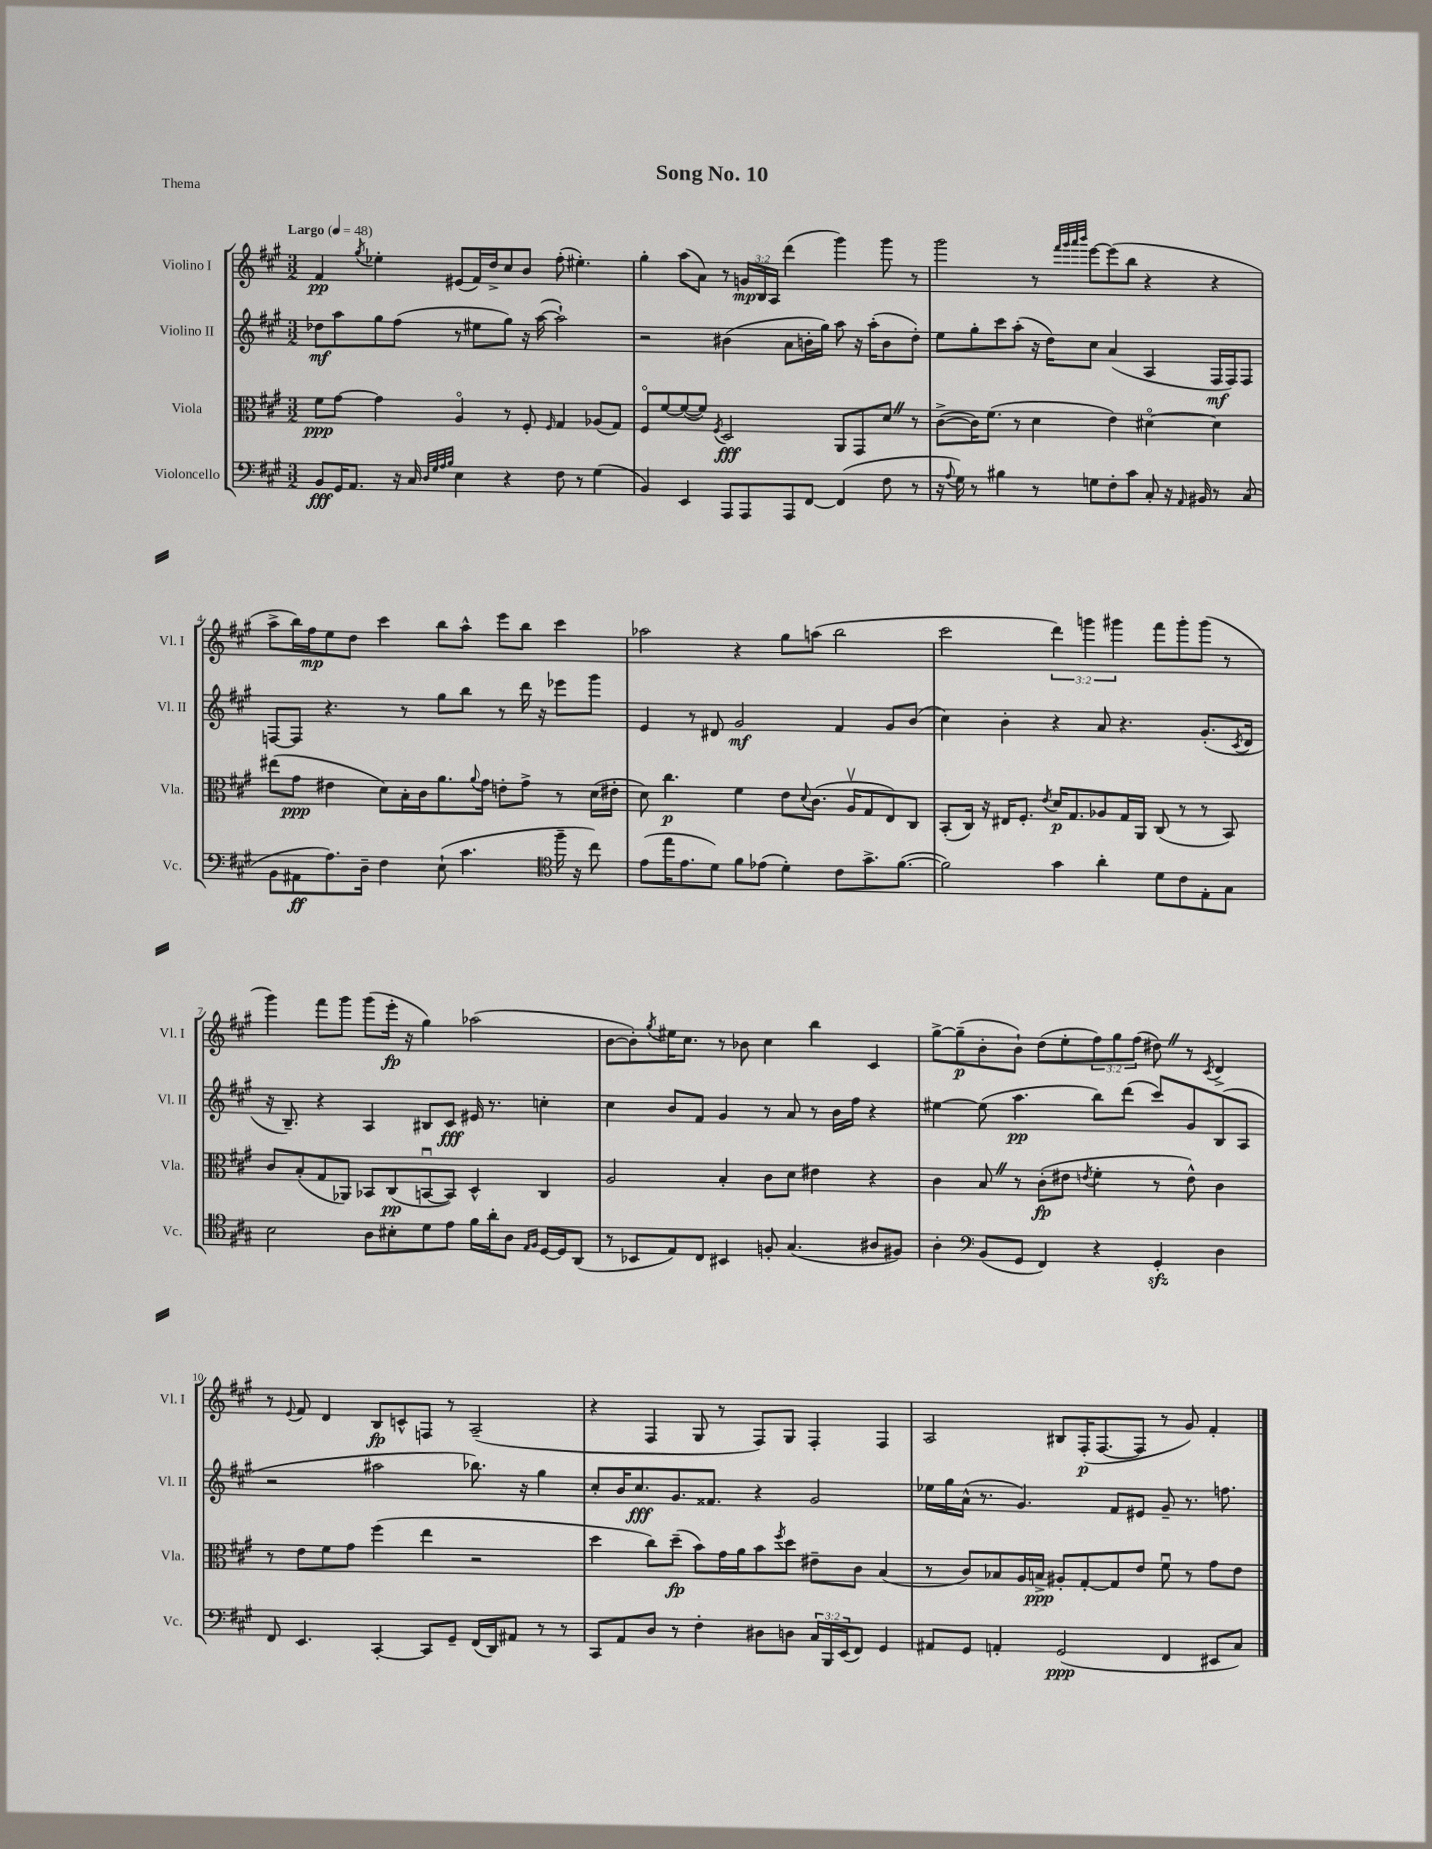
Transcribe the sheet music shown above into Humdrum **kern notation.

**kern	**dynam	**kern	**dynam	**kern	**dynam	**kern	**dynam
*part4	*part4	*part3	*part3	*part2	*part2	*part1	*part1
*staff4	*staff4	*staff3	*staff3	*staff2	*staff2	*staff1	*staff1
*I"Violoncello	*	*I"Viola	*	*I"Violino II	*	*I"Violino I	*
*I'Vc.	*	*I'Vla.	*	*I'Vl. II	*	*I'Vl. I	*
*clefF4	*	*clefC3	*	*clefG2	*	*clefG2	*
*k[f#c#g#]	*	*k[f#c#g#]	*	*k[f#c#g#]	*	*k[f#c#g#]	*
*M3/2	*	*M3/2	*	*M3/2	*	*M3/2	*
*MM48	*	*MM48	*	*MM48	*	*MM48	*
=1	=1	=1	=1	=1	=1	=1	=1
!	!	!	!	!	!	!LO:TX:a:B:t=Largo	!
8BB/L	fff	8f#\L	ppp	8dd-X\L	mf	4f#/	pp
16GG#/K	.	[8g#\J	.	8aa\	.	.	.
8.AA/J	.	.	.	.	.	.	.
.	.	.	.	.	.	8qgg#/	.
.	.	4g#\]	.	8gg#\	.	4ee-X'\	.
16r	.	.	.	(8ff#\J	.	.	.
16C#/	.	.	.	.	.	.	.
32qqD/LLL	.	.	.	.	.	.	.
32qqG#/	.	.	.	.	.	.	.
32qqA/	.	.	.	.	.	.	.
32qqB/JJJ	.	.	.	.	.	.	.
4E\	.	4A/	.	8r	.	(8e#X/L	.
.	.	.	.	8ee#X\L	.	16f#/L)	.
.	.	.	.	.	.	16dd^/J	.
4r	.	8r	.	8gg#\J)	.	8cc#/	.
.	.	8F#'/	.	16r	.	8b/J	.
.	.	.	.	([16aa\	.	.	.
.	.	16qqF#/	.	.	.	.	.
8F#\	.	4G#/	.	2aa`\])	.	(8ff#'\	.
8r	.	.	.	.	.	4.ee#X'\)	.
(4G#\	.	(8A-X/L	.	.	.	.	.
.	.	8G#/J)	.	.	.	.	.
=2	=2	=2	=2	=2	=2	=2	=2
4BB/)	.	8F#/L	.	2r	.	4gg#'\	.
.	.	[8f#/	.	.	.	.	.
4EE/	.	(8f#/_	.	.	.	(8aa\L	.
.	.	8f#/J])	.	.	.	8a\J)	.
.	.	8qF#/	.	.	.	.	.
8AAA/L	.	2D/	fff	(4b#X\	.	8r	.
8AAA/	.	.	.	.	.	24gn/LL	mp
.	.	.	.	.	.	24B/	.
.	.	.	.	.	.	24A/JJ	.
8AAA/	.	.	.	8a\L	.	(4ddd\	.
[8FF#/J	.	.	.	16bn'\L	.	.	.
.	.	.	.	16gg#\JJ)	.	.	.
(4FF#/]	.	8AA/L	.	8aa\	.	4ggg#\)	.
.	.	8GG#/	.	16r	.	.	.
.	.	.	.	(16aa'\KL	.	.	.
8F#\	.	8dZ/J	.	8b\	.	8ggg#\	.
8r	.	8r	.	8dd'\J)	.	8r	.
=3	=3	=3	=3	=3	=3	=3	=3
16r	.	([8c#^\L	.	8ee\L	.	2ggg#\	.
8qqA/	.	.	.	.	.	.	.
16G#\)	.	.	.	.	.	.	.
8r	.	16c#\K])	.	8gg#'\	.	.	.
.	.	(8.f#\J	.	.	.	.	.
4B#X\	.	.	.	8ccc#\	.	.	.
.	.	8r	.	(8aa'\J	.	.	.
8r	.	4d\	.	16r	.	8r	.
.	.	.	.	16dd\KL)	.	.	.
.	.	.	.	.	.	32qqfff#/LLL	.
.	.	.	.	.	.	32qqggg#/	.
.	.	.	.	.	.	32qqaaa/	.
.	.	.	.	.	.	32qqbbb/JJJ	.
8Gn\L	.	.	.	8cc#\J	.	[8eee\L	.
8F#'\	.	4e\)	.	(4a/	.	(8eee\]	.
8c#\J	.	.	.	.	.	8bb\J	.
8C#'/	.	[4d#X\	.	4A/	.	4r	.
16r	.	.	.	.	.	.	.
16qqAA/	.	.	.	.	.	.	.
16BB#X/	.	.	.	.	.	.	.
8r	.	4d#\]	.	16F#/LL	mf	4r	.
.	.	.	.	16F#/J)	.	.	.
(8C#/	.	.	.	8F#/J	.	.	.
!!LO:LB:g=z
=4	=4	=4	=4	=4	=4	=4	=4
8BB\L	.	(8ee#X\L	.	[8Fn/L	.	8aa^\L	.
8AA#X\	ff	8g#\J	ppp	8F/J]	.	16bb\L)	.
.	.	.	.	.	.	16ff#\J	mp
8.A\)	.	4e#X\	.	4.r	.	8ee\	.
.	.	.	.	.	.	8dd\J	.
16D~\Jk	.	.	.	.	.	.	.
4F#\	.	8d\L)	.	.	.	4ccc#\	.
.	.	16B'\L	.	8r	.	.	.
.	.	16c#\J	.	.	.	.	.
(8E`\	.	8.a\	.	8gg#\L	.	8bb\L	.
4.c#\	.	.	.	8bb\J	.	8aa^^\J	.
.	.	8qqa/	.	.	.	.	.
.	.	16g#\Jk	.	.	.	.	.
.	.	8en'\L	.	8r	.	8eee\L	.
.	.	8g#^\J	.	16ddd\	.	8bb\J	.
.	.	.	.	16r	.	.	.
*clefC4	*	*	*	*	*	*	*
16ff#~\	.	8r	.	8eee-X\L	.	4ccc#\	.
16r	.	.	.	.	.	.	.
8cc#\)	.	(16d\LL	.	8ggg#\J	.	.	.
.	.	16e#X'\JJ	.	.	.	.	.
=5	=5	=5	=5	=5	=5	=5	=5
(8e\L	.	8d\)	.	4e/	.	2aa-X\	.
16ee\K	.	4.cc#\	p	.	.	.	.
8.e\	.	.	.	.	.	.	.
.	.	.	.	8r	.	.	.
8d\J)	.	.	.	8d#X/	.	.	.
8f#\L	.	4f#\	.	2g#/	mf	4r	.
(8e-X\J	.	.	.	.	.	.	.
4d'\)	.	8e\L	.	.	.	8gg#\L	.
.	.	8qqd/	.	.	.	.	.
.	.	(8.c#\J	.	.	.	(8aan\J	.
8c#\L	.	.	.	4f#/	.	2bb\	.
.	.	16Av/KL	.	.	.	.	.
8.g#^\	.	8G#/	.	.	.	.	.
.	.	8E/)	.	8g#/L	.	.	.
([8.f#\J	.	.	.	.	.	.	.
.	.	8C#/J	.	(8b/J	.	.	.
=6	=6	=6	=6	=6	=6	=6	=6
2f#\])	.	(8BB'/L	.	4cc#\)	.	2ccc#\	.
.	.	16C#/Jk)	.	.	.	.	.
.	.	16r	.	.	.	.	.
.	.	16E#X/KL	.	4b'\	.	.	.
.	.	8.F#'/J	.	.	.	.	.
.	.	8qe/	.	.	.	.	.
4g#\	.	16d/KL	p	4r	.	6ddd\)	.
.	.	8.G#/	.	.	.	.	.
.	.	.	.	.	.	6gggn\	.
4a'\	.	8A-X/	.	8a/	.	.	.
.	.	.	.	.	.	6ggg#X\	.
.	.	16G#/L	.	4.r	.	.	.
.	.	16AA/JJ	.	.	.	.	.
8d\L	.	(8C#/	.	.	.	8fff#\L	.
8c#\	.	8r	.	.	.	8ggg#'\	.
8E'\	.	8r	.	(8.g#'/L	.	(8ggg#\J	.
8G#\J	.	8BB/)	.	.	.	8r	.
.	.	.	.	8qc#/	.	.	.
.	.	.	.	16d/Jk	.	.	.
!!LO:LB:g=z
=7	=7	=7	=7	=7	=7	=7	=7
2B\	.	8c#/L	.	16r	.	4ggg#\)	.
.	.	.	.	8.B~/)	.	.	.
.	.	(8B'/	.	.	.	.	.
.	.	8G#/	.	4r	.	8fff#\L	.
.	.	8AA-X/J)	.	.	.	8ggg#\J	.
8A\L	.	8BB-X/L	.	4A/	.	(8ggg#\L	.
8B#X'\	.	(8C#/	pp	.	.	16eee'\Jk	fp
.	.	.	.	.	.	16r	.
8d\	.	[8BBnu/	.	8B#X/L	.	4gg#\)	.
8e\J	.	8BB/J])	.	8c#/J	fff	.	.
16f#\LL	.	4D^^/	.	16e#X/	.	(2aa-X\	.
16a'\J	.	.	.	8.r	.	.	.
8A\J	.	.	.	.	.	.	.
16qqE/LL	.	.	.	.	.	.	.
16qqF#/JJ	.	.	.	.	.	.	.
[16D/LL	.	4C#/	.	4ccn'\	.	.	.
16D/J]	.	.	.	.	.	.	.
(8AA/J	.	.	.	.	.	.	.
=8	=8	=8	=8	=8	=8	=8	=8
8r	.	2A/	.	4cc#\	.	[8b\L	.
8BB-X/L	.	.	.	.	.	8b'\])	.
.	.	.	.	.	.	8qgg#/	.
8E/)	.	.	.	8b/L	.	16ee#X\K	.
.	.	.	.	.	.	8.cc#\J	.
8C#/J	.	.	.	8f#/J	.	.	.
4BB#X/	.	4B'/	.	4g#/	.	8r	.
.	.	.	.	.	.	8b-X\	.
8Fn'/	.	8c#\L	.	8r	.	4cc#\	.
(4.G#/	.	8d\J	.	8a/	.	.	.
.	.	4e#X\	.	8r	.	4bb\	.
.	.	.	.	16b\LL	.	.	.
.	.	.	.	16ff#\JJ	.	.	.
8A#X/L	.	4r	.	4r	.	4c#/	.
8F#X/J)	.	.	.	.	.	.	.
=9	=9	=9	=9	=9	=9	=9	=9
4A'\	.	4c#\	.	[4ee#X\	.	[8gg#^\L	.
.	.	.	.	.	.	(8gg#~\]	p
*clefF4	*	*	*	*	*	*	*
(8BB/L	.	8BZ/	.	(8ee#\]	.	8b'\	.
8GG#/J	.	8r	.	4.aa\	pp	8b`\J)	.
4FF#/)	.	(8c#'\L	fp	.	.	(8dd\L	.
.	.	8e#X\J	.	.	.	8ee'\	.
.	.	8qen/	.	.	.	.	.
4r	.	4f#'\	.	8bb\L)	.	12ff#\)	.
.	.	.	.	.	.	12gg#\	.
.	.	.	.	(8ddd\J	.	.	.
.	.	.	.	.	.	(12ff#\J	.
4GG#zz'/	.	8r	.	8ccc#/L)	.	8dd#XZ\)	.
.	.	8e^^\)	.	8g#/	.	8r	.
.	.	.	.	.	.	8qc#/	.
4D\	.	4c#\	.	(8B/	.	4d^/	.
.	.	.	.	8A/J	.	.	.
!!LO:LB:g=z
=10	=10	=10	=10	=10	=10	=10	=10
8FF#/	.	8r	.	2r	.	8r	.
.	.	.	.	.	.	8qqe/	.
4.EE/	.	8e\L	.	.	.	8f#/	.
.	.	8f#\	.	.	.	4d/	.
.	.	8g#\J	.	.	.	.	.
[4CC#'/	.	(4ff#\	.	2aa#X\	.	8B/L	fp
.	.	.	.	.	.	8cn^^/	.
8CC#/L]	.	4ee\	.	.	.	8Fn/J	.
8GG#~/J	.	.	.	.	.	8r	.
(16FF#/LL	.	2r	.	8.bb-X\)	.	(2A~/	.
16DD/J)	.	.	.	.	.	.	.
8AA#X/J	.	.	.	.	.	.	.
.	.	.	.	16r	.	.	.
8r	.	.	.	4gg#\	.	.	.
8r	.	.	.	.	.	.	.
=11	=11	=11	=11	=11	=11	=11	=11
8CC#/L	.	4dd\	.	8cc#'/L	.	4r	.
8AA/	.	.	.	16b/K	.	.	.
.	.	.	.	8.cc#/	fff	.	.
8D/J	.	8cc#\L)	.	.	.	4F#/	.
8r	.	(8dd~\J	fp	8.g#/	.	.	.
4F#'\	.	8b\L)	.	.	.	8G#/	.
.	.	.	.	8.f##X/J	.	.	.
.	.	16g#\L	.	.	.	8r	.
.	.	16a\J	.	.	.	.	.
8D#X\L	.	8b\	.	4r	.	8F#/L)	.
.	.	8qff#/	.	.	.	.	.
8Dn\J	.	8dd\J	.	.	.	8G#/J	.
24C#/LL	.	8e#X~\L	.	2g#/	.	4F#'/	.
24BBB/	.	.	.	.	.	.	.
(24EE/J	.	.	.	.	.	.	.
8FF#/J)	.	8c#\J	.	.	.	.	.
4GG#/	.	(4B/	.	.	.	4F#/	.
=12	=12	=12	=12	=12	=12	=12	=12
8AA#X/L	.	8r	.	16ee-X\LL	.	2A/	.
.	.	.	.	16gg#\	.	.	.
8GG#/J	.	8c#/L)	.	(16a^^\JJ	.	.	.
.	.	.	.	8.r	.	.	.
4AAn'/	.	8B-X/	.	.	.	.	.
.	.	16A/L	.	4.g#/)	.	.	.
.	.	16Bn^/JJ	ppp	.	.	.	.
(2GG#/	ppp	8A#X'/L	.	.	.	8B#X/L	.
.	.	[8G#'/	.	.	.	(16F#'/K	p
.	.	.	.	.	.	[8.F#/	.
.	.	8G#/]	.	8f#/L	.	.	.
.	.	8e/J	.	8e#X/J	.	8F#/J]	.
4FF#/	.	8f#u\	.	8g#~/	.	8r	.
.	.	8r	.	8.r	.	8g#/)	.
8EE#X/L	.	8g#\L	.	.	.	4f#'/	.
.	.	.	.	8.ffn\	.	.	.
8C#/J)	.	8e\J	.	.	.	.	.
==	==	==	==	==	==	==	==
*-	*-	*-	*-	*-	*-	*-	*-
